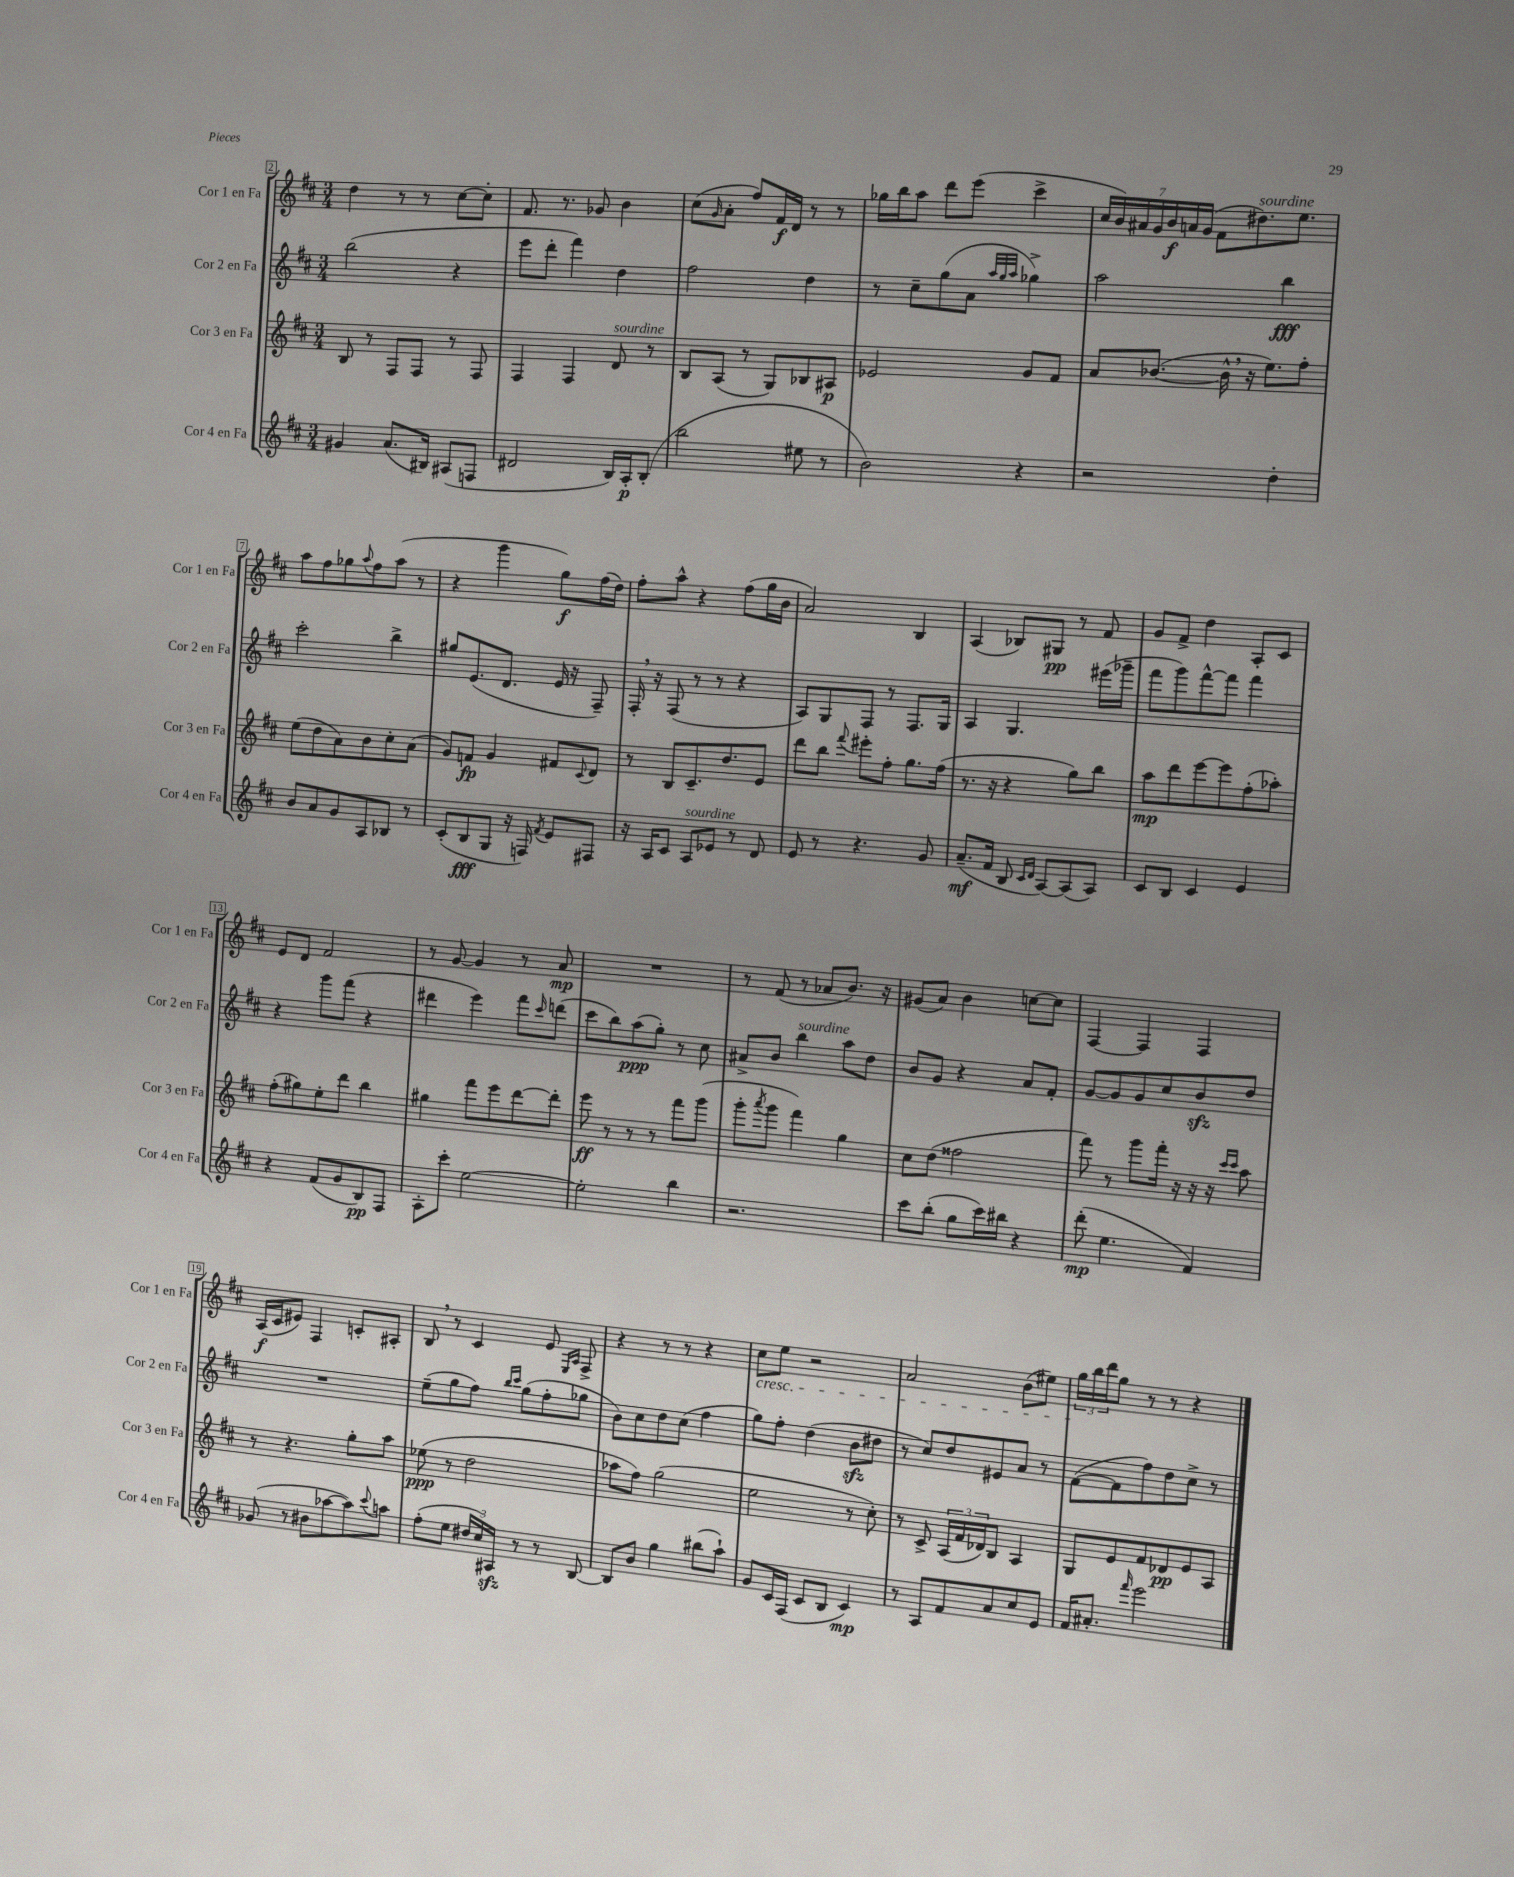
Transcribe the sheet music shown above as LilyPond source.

<<
\new StaffGroup <<
\new Staff = "s0" \with { instrumentName = "Cor 1 en Fa" shortInstrumentName = "Cor 1 en Fa" } {
    \clef treble \key d \major \numericTimeSignature \time 3/4
    d''4 r8 r8 cis''8~ cis''8-. |
    fis'8. r8. ges'8 b'4 |
    cis''8( \grace { g'16 } a'8-. fis''8) fis'16\f d'16 r8 r8 |
    ges''16 b''16 a''8 d'''8 e'''8( cis'''4-> |
    \tuplet 7/4 { cis''16 b'16) ais'16 g'16 b'16\f a'16 g'16( } fis'8 dis''8.^\markup { \italic "sourdine" }) e''8. |
    a''8 fis''8 ges''8 \appoggiatura { a''8 } fis''8 a''8( r8 |
    r4 g'''4 g''8\f) fis''16( d''16) |
    fis''8-. a''8-^ r4 fis''8( g''16 b'16 |
    a'2) b4 |
    a4( bes8) gis8\pp r8 fis'8 |
    g'8 fis'8-> d''4 a8-. cis'8 |
    e'8 d'8 fis'2 |
    r8 g'8~ g'4 r8 a'8\mp |
    R2. |
    r8 fis'8( r8 aes'8 b'8.) r16 |
    gis'8( a'8) b'4 c''8~ c''8 |
    fis4~ fis4 fis4 |
    a16\f( cis'16 eis'8) fis4 c'8-. ais8-. |
    b8 \breathe r8 cis'4 e'8 \grace { e16 a16 } fis8-> |
    r4 r8 r8 r4 |
    cis''8\cresc e''8 r2 |
    a'2 b'8( eis''8) |
    \tuplet 3/2 { g''16\! b''16 d'''16 } g''8 r8 r8 r4 \bar "|." |
}
\new Staff = "s1" \with { instrumentName = "Cor 2 en Fa" shortInstrumentName = "Cor 2 en Fa" } {
    \clef treble \key d \major \numericTimeSignature \time 3/4
    b''2( r4 |
    e'''8 d'''8-. fis'''4) d''4 |
    fis''2 d''4 |
    r8 cis''8-- g''8( a'8 \grace { a''32 g''32 a''32 } ges''4->) |
    a''2 b''4\fff |
    cis'''2-. b''4-> |
    gis''8 e'8.( d'8. e'16 r16 fis8--) |
    fis16-. \breathe r16 fis8( r8 r8 r4 |
    a8) g8 fis8 r8 fis8. g16 |
    a4 g4. eis'''16( ges'''16-- |
    fis'''8 g'''8) fis'''8~-^ fis'''8 fis'''4 |
    r4 g'''8 fis'''8( r4 |
    dis'''4 e'''4) fis'''8 \grace { cis'''16 } d'''8( |
    cis'''8 b''8) a''8\ppp( g''8-.) r8 cis''8 |
    ais'8-> b'8 b''4^\markup { \italic "sourdine" } a''8 d''8 |
    b'8 g'8 r4 a'8 fis'8-. |
    g'8~ g'8 g'8 cis''8 b'8\sfz d''8 |
    R2. |
    e''8--( g''8 fis''8) \grace { b''16 cis'''16 } g''8( fis''8-. ges''8 |
    b'8) cis''8 d''8 cis''8( fis''4 |
    g''8) fis''8-. d''4( b'8\sfz dis''8 |
    r8 cis''8) d''8 eis'8 a'8 r8 |
    fis'8~( fis'8 fis''8) d''8 cis''8-> r8 \bar "|." |
}
\new Staff = "s2" \with { instrumentName = "Cor 3 en Fa" shortInstrumentName = "Cor 3 en Fa" } {
    \clef treble \key d \major \numericTimeSignature \time 3/4
    b8 r8 fis8 fis8 r8 fis8 |
    fis4 fis4 d'8^\markup { \italic "sourdine" } r8 |
    b8 a8( r8 g8) bes8 ais8\p |
    ees'2 g'8 fis'8 |
    a'8 bes'8.~( bes'16-^ \breathe r16 e''8.) fis''8-. |
    e''8( d''8 a'8) b'8 cis''8-. a'8( |
    g'8) f'8\fp g'4 fis'8 \appoggiatura { cis'8 } d'8 |
    r8 b8 cis'8.-- d''8. e'8 |
    d'''8 b''8 \appoggiatura { fis'''8 } eis'''8-. fis''8-. g''8. fis''16( |
    r8. r16 r4 g''8) b''8 |
    a''8\mp d'''8 e'''8~ e'''8 fis''8-.( aes''8-.) |
    fis''8-.( gis''8) e''8-. d'''8 b''4 |
    gis''4 fis'''8 e'''8 d'''8~ d'''8-. |
    e'''8\ff r8 r8 r8 fis'''8 g'''8( |
    g'''8-. \acciaccatura { a'''8 } g'''8 fis'''4) g''4 |
    cis''8 d''8( fisis''2 |
    fis'''8) r8 g'''8 fis'''16-. r16 r16 r16 \grace { cis'''16 cis'''16 } a''8 |
    r8 r4. g''8-. a''8 |
    ees''8\ppp( r8 d''2 |
    aes''8 fis''8) g''2( |
    e''2 r8 cis''8-.) |
    r8 cis'8-> \tuplet 3/2 { a16( fis'16 des'16) } b8 a4 |
    g8 e'8 fis'8 des'8\pp e'8 a8 \bar "|." |
}
\new Staff = "s3" \with { instrumentName = "Cor 4 en Fa" shortInstrumentName = "Cor 4 en Fa" } {
    \clef treble \key d \major \numericTimeSignature \time 3/4
    gis'4 a'8.( bis16) ais8( f8 |
    dis'2 b16) a16-.\p b8-.( |
    b''2 eis''8 r8 |
    b'2) r4 |
    r2 d''4-. |
    b'8 a'8 g'8 a8 bes8 r8 |
    cis'8-.( b8\fff g8 r16 f16) \acciaccatura { fis'8 } e'8 fis8 |
    r16 a16 cis'8 a8^\markup { \italic "sourdine" } ees'8 r8 d'8 |
    e'8 r8 r4. g'8 |
    a'8.--\mf( fis'16 b8 \grace { cis'16 d'16 } a8~) a8( a8) |
    cis'8 b8 cis'4 e'4 |
    r4 fis'8( g'8 b8\pp) fis8 |
    a8-. cis'''8-. e''2~ |
    e''2-. b''4 |
    r2. |
    cis'''8 b''8-.( g''8 cis'''16) bis''16 r4 |
    d'''8-.\mp( e''4. fis'4) |
    ges'8( r8 bis'8 aes''8~ aes''8) \appoggiatura { cis'''8 } a''8 |
    fis''8-.( e''8 \tuplet 3/2 { dis''16 cis''16) ais16\sfz } r8 r8 b8~ |
    b8 b'8 g''4 bis''8( a''8-!) |
    g'8 cis'16 fis16( cis'8 b8 cis'4\mp) |
    r8 a8 fis'8 a'8 cis''8 e'8 |
    fis'16 ais'8.-. \grace { fis'''16 } e'''2 \bar "|." |
}
>>
>>
\layout { \context { \Score currentBarNumber = #2 \override BarNumber.stencil = #(make-stencil-boxer 0.1 0.3 ly:text-interface::print) } }
